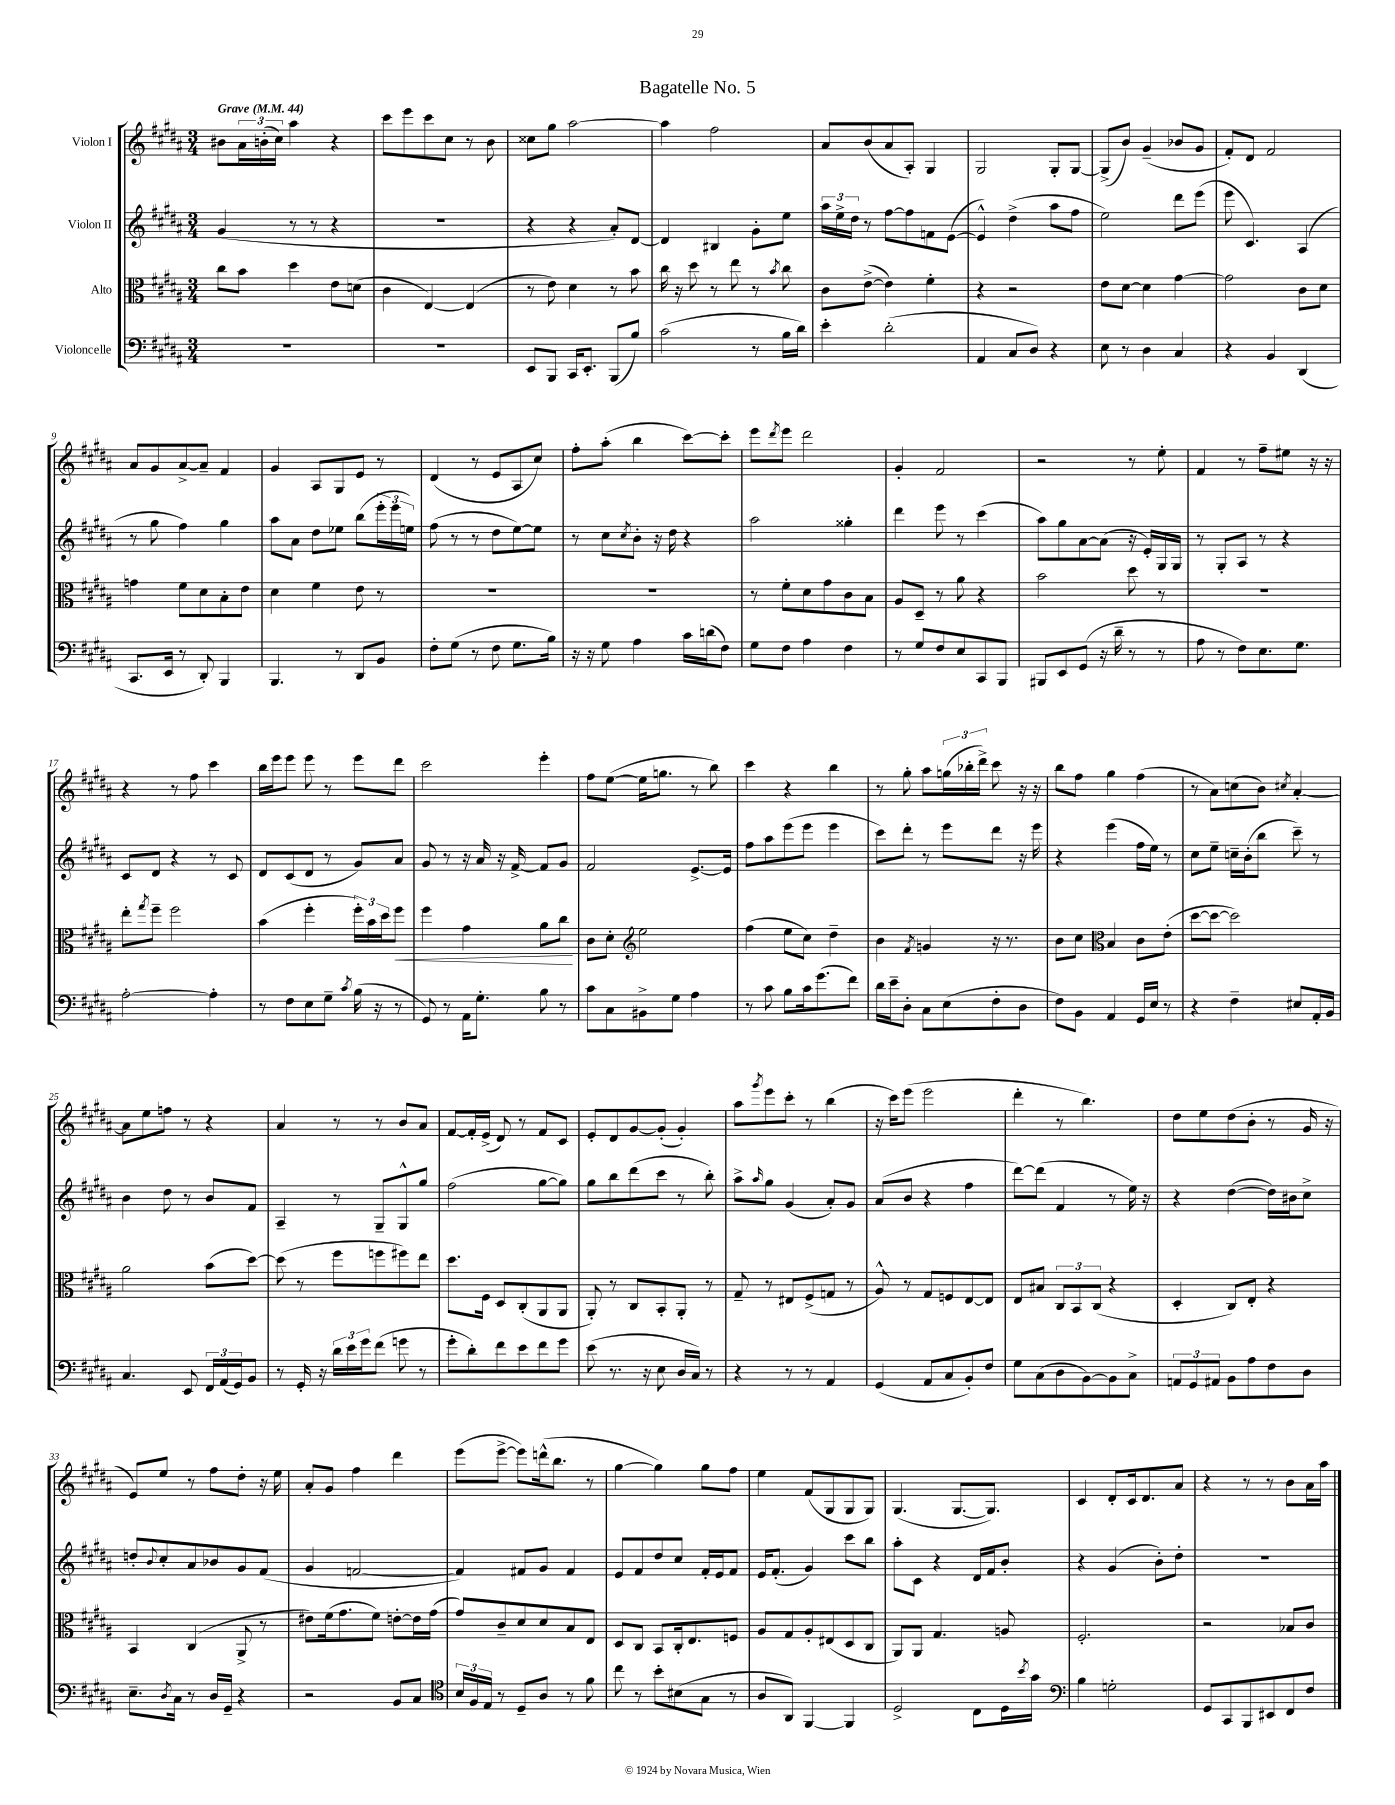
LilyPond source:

\header { title = "Bagatelle No. 5" }
<<
\new StaffGroup <<
\new Staff = "s0" \with { instrumentName = "Violon I" } {
    \clef treble \key b \major \numericTimeSignature \time 3/4 \tempo "Grave" 4 = 44
    bis'8 \tuplet 3/2 { ais'16 b'16-.( cis''16) } ais''4 r4 |
    cis'''8 e'''8 cis'''8 cis''8 r8 b'8 |
    cisis''8 gis''8 ais''2~ |
    ais''4 fis''2 |
    ais'8 b'8( ais'8 ais8-.) gis4 |
    gis2 gis8-. gis8~ |
    gis8->( b'8) gis'4--( bes'8 gis'8 |
    fis'8-.) dis'8 fis'2 |
    ais'8 gis'8 ais'8~-> ais'8-- fis'4 |
    gis'4 ais8 gis8 e'8 r8 |
    dis'4( r8 e'8 ais8 cis''8) |
    fis''8-. ais''8-.( b''4 cis'''8~) cis'''8-. |
    e'''8 \acciaccatura { dis'''8 } e'''8 dis'''2 |
    gis'4-. fis'2 |
    r2 r8 e''8-. |
    fis'4 r8 fis''8-- eis''8 r16 r16 |
    r4 r8 fis''8 cis'''4 |
    b''16 e'''16 e'''8 e'''8 r8 e'''8 dis'''8 |
    cis'''2 e'''4-. |
    fis''8 e''8~( e''16 g''8. r8 b''8) |
    cis'''4 r4 b''4 |
    r8 gis''8-. ais''8 \tuplet 3/2 { g''16( bes''16-. dis'''16->) } cis'''8 r16 r16 |
    b''8 fis''8 gis''4 fis''4( |
    r8 ais'8) c''8( b'8) \acciaccatura { cis''8 } ais'4~-. |
    ais'8 e''8 f''8 r8 r4 |
    ais'4 r8 r8 b'8 ais'8 |
    fis'8~ fis'16-. e'16->( dis'8) r8 fis'8 cis'8 |
    e'8-. dis'8 gis'8~ gis'8-.( gis'4-.) |
    ais''8 \acciaccatura { gis'''8 } e'''8 cis'''8-. r8 b''4( |
    r16 cis'''16) e'''8( e'''2 |
    dis'''4-. r8 b''4.) |
    dis''8 e''8 dis''8( b'8-. r8 gis'16 r16 |
    e'8) e''8 r8 fis''8 dis''8-. r16 e''16 |
    ais'8-. gis'8 fis''4 dis'''4 |
    e'''8( e'''8~-> e'''8) d'''16-^( b''8. r8 |
    gis''4~ gis''4) gis''8 fis''8 |
    e''4 fis'8( gis8 gis8 gis8) |
    gis4.( gis8.~ gis8.) |
    cis'4 dis'8-. cis'16 dis'8. ais'8 |
    r4 r8 r8 b'8 ais'16 ais''16 \bar "|." |
}
\new Staff = "s1" \with { instrumentName = "Violon II" } {
    \clef treble \key b \major \numericTimeSignature \time 3/4
    gis'4( r8 r8 r4 |
    R2. |
    r4 r4 ais'8-.) dis'8~ |
    dis'4 bis4 gis'8-. e''8 |
    \tuplet 3/2 { ais''16 e''16-> dis''16 } r8 fis''8~ fis''8 f'8 e'8~( |
    e'4-^) dis''4->( ais''8 fis''8 |
    e''2) dis'''8 e'''8( |
    e'''8 cis'4.) ais4( |
    r8 gis''8 fis''4) gis''4 |
    ais''8 ais'8 dis''8 ees''8 b''8( \tuplet 3/2 { e'''16-. e'''16 e''16) } |
    fis''8( r8 r8 dis''8 e''8~) e''8 |
    r8 cis''8 \acciaccatura { cis''8 } b'8-. r16 dis''16 r4 |
    ais''2 gisis''4-. |
    dis'''4 e'''8 r8 cis'''4( |
    ais''8) gis''8 ais'8~ ais'8( r16 e'16-.) gis16 gis16 |
    r8 gis8-. ais8 r8 r4 |
    cis'8 dis'8 r4 r8 cis'8 |
    dis'8 cis'8( dis'8 r8 gis'8) ais'8 |
    gis'8 r8 r16 ais'16 r16 fis'16~-> fis'8 gis'8 |
    fis'2 e'8.~-> e'16 |
    fis''8 ais''8 e'''8( e'''8 e'''4 |
    cis'''8) dis'''8-. r8 e'''8 dis'''8 r16 e'''16 |
    r4 e'''4( fis''16 e''16) r8 |
    cis''8 e''8-- c''16-- b'16-.( b''8 cis'''8--) r8 |
    b'4 dis''8 r8 b'8 fis'8 |
    ais4-- r8 gis8-- gis8-^ gis''8 |
    fis''2( gis''8~ gis''8) |
    gis''8 b''8 dis'''8( cis'''8 r8 b''8-.) |
    ais''8-> \grace { ais''16 } gis''8 gis'4( ais'8-.) gis'8 |
    ais'8( b'8 r4 fis''4 |
    dis'''8~) dis'''8( fis'4 r8 e''16) r16 |
    r4 dis''4~( dis''16) bis'16 cis''8-> |
    d''8-. \appoggiatura { b'8 } cis''8-. ais'8 bes'8 gis'8 fis'8( |
    gis'4 f'2~ |
    f'4) fis'8 gis'8 fis'4 |
    e'8 fis'8 dis''8 cis''8 fis'16-. e'16 fis'8 |
    e'16 fis'8.-.( gis'4) cis'''8 b''8 |
    ais''8-. cis'8 r4 dis'16 fis'16 b'8-. |
    r4 gis'4( b'8-.) dis''8-. |
    R2. \bar "|." |
}
\new Staff = "s2" \with { instrumentName = "Alto" } {
    \clef alto \key b \major \numericTimeSignature \time 3/4
    cis''8 b'8 dis''4 e'8 d'8( |
    cis'4 e4~) e4( |
    r8 e'8) dis'4 r8 b'8 |
    cis''16 r16 dis''8 r8 e''8 r8 \acciaccatura { b'8 } cis''8 |
    cis'8 e'8~->( e'4) fis'4-. |
    r4 r2 |
    e'8 dis'8~ dis'4 gis'4~ |
    gis'2 cis'8 dis'8 |
    g'4 fis'8 dis'8 b8-. e'8 |
    dis'4 fis'4 e'8 r8 |
    R2. |
    R2. |
    r8 fis'8-. dis'8 gis'8 cis'8 b8 |
    ais8 dis8-- r8 ais'8 r4 |
    b'2 dis''8 r8 |
    R2. |
    e''8-. \acciaccatura { gis''8 } fis''8-- fis''2 |
    b'4( fis''4-. \tuplet 3/2 { fis''16-.) b'16 dis''16 } fis''8\< |
    fis''4 gis'4 ais'8 cis''8\! |
    cis'8 dis'8-. \clef treble e''2 |
    fis''4( e''8 cis''8) dis''4-- |
    b'4 \acciaccatura { fis'8 } g'4 r16 r8. |
    b'8 cis''8 \clef alto b4 cis'8 e'8-.( |
    dis''8~ dis''8~ dis''2) |
    ais'2 b'8( dis''8~) |
    dis''8( r8 fis''8 f''8 fis''8) e''8 |
    dis''8. fis16 dis8 cis8-.( ais,8 ais,8 |
    ais,8-.) r8 cis8 b,8-. ais,8-. r8 |
    gis8-- r8 eis8 fis8->( g8 r8 |
    ais8-^) r8 gis8 f8 e8~ e8 |
    e8 bis8 \tuplet 3/2 { cis8 b,8 cis8( } r4 |
    dis4-. cis8) e8-. r4 |
    b,4 cis4( ais,8-> r8 |
    eis'8) fis'16( gis'8. fis'8) e'8~-. e'16 gis'16( |
    gis'8) cis'8-- dis'8 dis'8 b8 e8 |
    dis8 cis8 b,8 cis16-. e8. f8 |
    ais8 gis8 ais8-. eis8( dis8 cis8 |
    ais,8) ais,8 gis4. a8 |
    fis2.-. |
    r2 bes8 cis'8 \bar "|." |
}
\new Staff = "s3" \with { instrumentName = "Violoncelle" } {
    \clef bass \key b \major \numericTimeSignature \time 3/4
    R2. |
    R2. |
    e,8 b,,8 cis,16 e,8.-. b,,8( b8) |
    cis'2( r8 b16 dis'16) |
    e'4-. dis'2-.( |
    ais,4 cis8 dis8) r4 |
    e8 r8 dis4 cis4 |
    r4 b,4 dis,4( |
    cis,8. e,16 r8 dis,8-.) b,,4 |
    b,,4. r8 dis,8 b,8 |
    fis8-. gis8( r8 fis8 gis8. b16) |
    r16 r16 gis8 ais4 cis'16 d'16( fis8) |
    gis8 fis8 ais4 fis4 |
    r8 gis8 fis8 e8 cis,8 b,,8 |
    bis,,8 e,8 gis,8( r16 dis'16-- r8 r8 |
    ais8 r8 fis8) e8. gis8. |
    ais2~-. ais4-. |
    r8 fis8 e8 gis8-- \acciaccatura { cis'8 } b16( r16 r8 |
    gis,8) r8 ais,16 gis8.-. b8 r8 |
    cis'8 cis8 bis,8-> gis8 ais4 |
    r8 cis'8 b8 cis'16 gis'8.( fis'8) |
    dis'16 e'16-- dis8-. cis8 e8( fis8-. dis8 |
    fis8) b,8 ais,4 gis,16 e16 r8 |
    r4 fis4-- eis8 ais,16-. b,16 |
    cis4. e,8 \tuplet 3/2 { fis,16 ais,16( gis,16) } b,8 |
    r8 gis,16-. r16 \tuplet 3/2 { dis'16 e'16 gis'16 } fis'8( g'8 r8 |
    gis'8-. dis'8-.) fis'8 e'8 fis'8 gis'8 |
    e'8( r8. r16 e8 dis16 cis16) r8 |
    r4 r8 r8 ais,4 |
    gis,4( ais,8 cis8 b,8-.) fis8 |
    gis8 cis8( dis8 b,8~) b,8 cis8-> |
    \tuplet 3/2 { a,8 gis,8 ais,8 } b,8 ais8 fis8 dis8 |
    e8.-- \acciaccatura { dis8 } cis16 r8 dis16 gis,16-- r4 |
    r2 b,8 cis8 |
    \clef tenor \tuplet 3/2 { b16 fis16 e16 } r8 dis8-- ais8 r8 fis'8 |
    cis''8 r8 b'8-. bis8( gis8 r8 |
    ais8 ais,8) fis,4~ fis,4 |
    dis2-> cis8 dis16 \acciaccatura { b'8 } gis'16 |
    \clef bass b4 g2-. |
    gis,8 cis,8 b,,8 eis,8 fis,8 fis8 \bar "|." |
}
>>
>>
